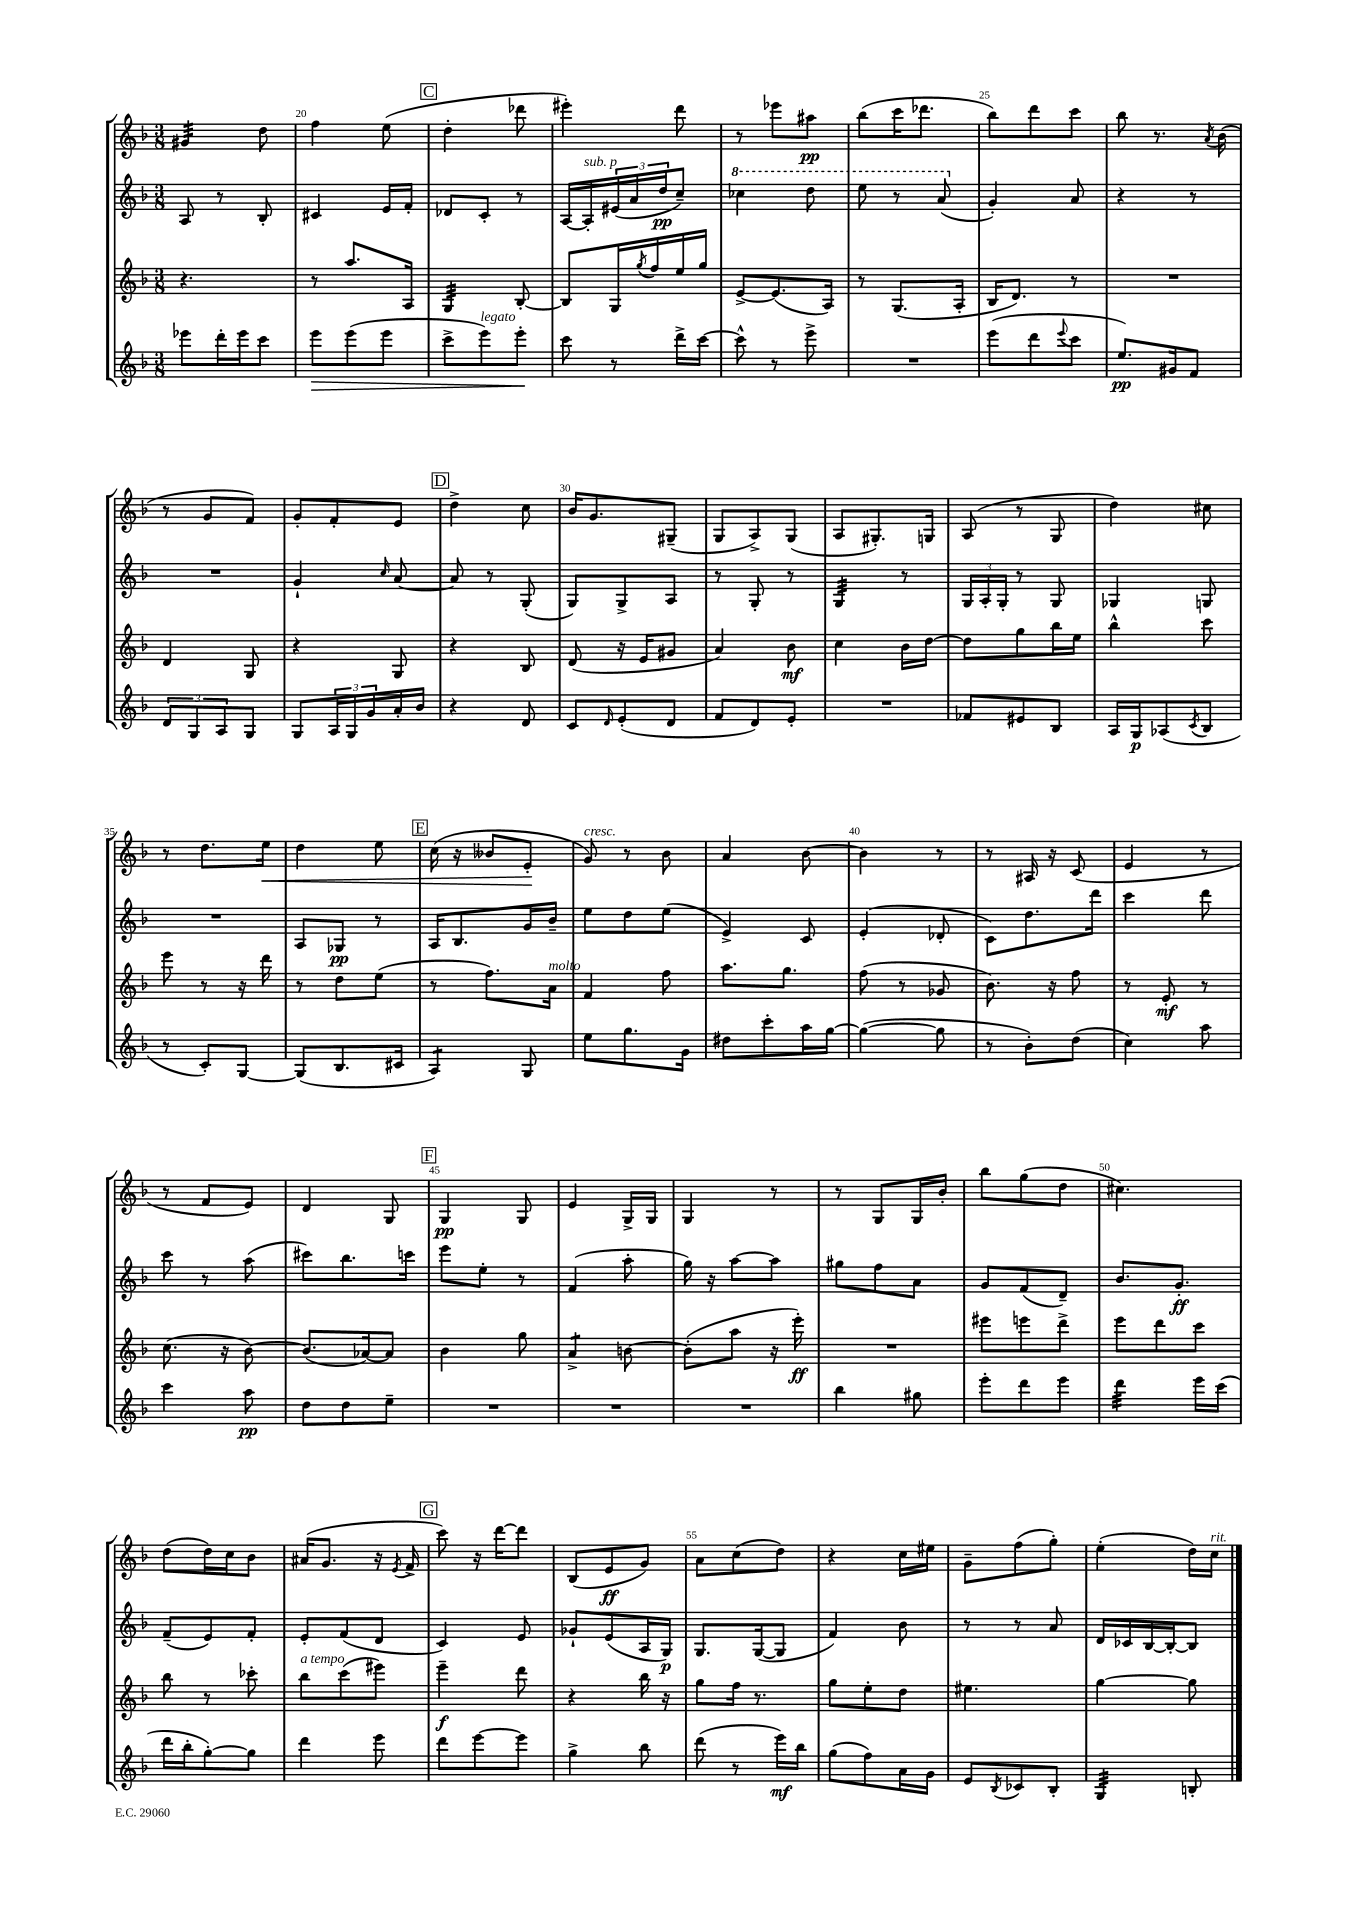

**kern	**kern	**kern	**kern
*staff4	*staff3	*staff2	*staff1
*clefG2	*clefG2	*clefG2	*clefG2
*k[b-]	*k[b-]	*k[b-]	*k[b-]
*M3/8	*M3/8	*M3/8	*M3/8
8eee-	4.r	8A	4g#
16ddd'	.	8r	.
16eee-	.	.	.
8ccc	.	8B-'	8dd
=	=	=	=
8eee	8r	4c#	4ff
(8eee	8.aa	.	.
8eee	.	16e	(8ee
.	16A	16f'	.
=	=	=	=
8ccc^	4G	8d-	4dd'
8eee)	.	8c'	.
8eee'	[8B-'	8r	8ddd-
=	=	=	=
8ccc	8B-]	[16A	4eee#')
.	.	16A']	.
8r	16G	(24e#	.
.	.	24a	.
.	8qgg	.	.
.	16ff	.	.
.	.	24dd	.
16ddd^	16ee	8cc~)	8ddd
[16ccc	16gg	.	.
=	=	=	=
8ccc^^]	[8e^	4ccc-	8r
8r	(8.e]	.	8eee-
8eee^	.	8ddd	8aa#
.	16A)	.	.
=	=	=	=
4.r	8r	8eee	(8bb-
.	(8.G	8r	16ccc
.	.	.	8.ddd-
.	.	(8aa	.
.	16A'	.	.
=	=	=	=
(8eee	16B-	4g')	8bb-)
.	8.d)	.	.
8ddd	.	.	8ddd
8qqeee	.	.	.
8ccc	8r	8a	8ccc
=	=	=	=
8.ee)	4.r	4r	8bb-
.	.	.	8.r
16g#	.	.	.
8f	.	8r	.
.	.	.	8qa
.	.	.	(16b-
=	=	=	=
12d	4d	4.r	8r
12G	.	.	.
.	.	.	8g
12A	.	.	.
8G	8G	.	8f)
=	=	=	=
8G	4r	4g`	8g'
24A	.	.	8f'
24G	.	.	.
24g	.	.	.
.	.	16qqcc	.
16a'	8G	[8a	8e
16b-	.	.	.
=	=	=	=
4r	4r	8a]	4dd^
.	.	8r	.
8d	8B-	(8G'	8cc
=	=	=	=
8c	(8d	8G)	16b-
.	.	.	8.g
16qqd	.	.	.
(8e'	16r	8G^	.
.	16e	.	.
8d	8g#	8A	(8G#~
=	=	=	=
8f	4a)	8r	8G
8d)	.	8G'	8A^)
8e'	8b-	8r	(8G
=	=	=	=
4.r	4cc	4G	8A
.	.	.	8.G#')
.	16b-	8r	.
.	[16dd	.	16G
=	=	=	=
8f-	8dd]	24G	(8A
.	.	24A'	.
.	.	24G'	.
8e#	8gg	8r	8r
8B-	16bb-	8G	8G
.	16ee	.	.
=	=	=	=
16A	4bb-^^	4G-	4dd)
16G	.	.	.
(8A-	.	.	.
8qc	.	.	.
8B-	8ccc	8G	8cc#
=	=	=	=
8r	8eee	4.r	8r
8c')	8r	.	8.dd
[8G	16r	.	.
.	16ddd	.	16ee
=	=	=	=
(8G]	8r	8A	4dd
8.B-	8dd	8G-	.
.	(8ee	8r	8ee
16c#	.	.	.
=	=	=	=
4A)	8r	16A	(16cc
.	.	8.B-	16r
.	8.ff)	.	8b--
8G	.	16g	8e'
.	16a	16b-~	.
=	=	=	=
8ee	4f	8ee	8g)
8.gg	.	8dd	8r
.	8ff	(8ee	8b-
16g	.	.	.
=	=	=	=
8dd#	8.aa	4e^)	4a
8ccc'	.	.	.
.	8.gg	.	.
16aa	.	8c	[8b-
[16gg	.	.	.
=	=	=	=
(4gg_	(8ff	(4e'	4b-]
.	8r	.	.
8gg]	8g-	8d-'	8r
=	=	=	=
8r	8.b-)	8c)	8r
8b-')	.	8.dd	16A#
.	16r	.	16r
(8dd	8ff	.	(8c
.	.	16ddd	.
=	=	=	=
4cc)	8r	4ccc	4e
.	8e'	.	.
8aa	8r	8ddd	8r
=	=	=	=
4ccc	(8.cc	8ccc	8r
.	.	8r	8f
.	16r	.	.
8aa	[8b-)	(8aa	8e)
=	=	=	=
8dd	(8.b-]	8ccc#)	4d
8dd	.	8.bb-	.
.	[16a-)	.	.
8ee~	8a-]	.	8G
.	.	16ccc	.
=	=	=	=
4.r	4b-	8eee	4G
.	.	8ee'	.
.	8gg	8r	8G
=	=	=	=
4.r	4a^	(4f	4e
.	[8b	8aa'	16G^
.	.	.	16G
=	=	=	=
4.r	(8b']	16gg)	4G
.	.	16r	.
.	8aa	[8aa	.
.	16r	8aa]	8r
.	16eee')	.	.
=	=	=	=
4bb-	4.r	8gg#	8r
.	.	8ff	8G
8gg#	.	8a	16G
.	.	.	16b-'
=	=	=	=
8eee'	8eee#	8g	8bb-
8ddd	8eee	(8f	(8gg
8eee	8ddd^	8d~)	8dd
=	=	=	=
4ddd	8eee	8.b-	4.cc#)
.	8ddd	.	.
.	.	8.g'	.
16eee	8ccc	.	.
(16ccc	.	.	.
=	=	=	=
16ddd	8bb-	(8f~	(8dd
16bb-'	.	.	.
[8gg')	8r	8e)	16dd)
.	.	.	16cc
8gg]	8ccc-'	8f'	8b-
=	=	=	=
4ddd	8bb-	8e'	(16a#
.	.	.	8.g
.	(8ccc	(8f	.
8eee	8eee#)	8d	16r
.	.	.	8qe
.	.	.	16f^
=	=	=	=
8ddd	4eee~	4c)	8ccc)
[8eee	.	.	16r
.	.	.	[16ddd
8eee]	8ddd	8e	8ddd]
=	=	=	=
4gg^	4r	8g-`	(8B-
.	.	(8e	8e
8bb-	16bb-	16A	8g)
.	16r	16G)	.
=	=	=	=
(8ddd	8gg	8.G	8a
8r	16ff	.	(8cc
.	8.r	([16G	.
16eee)	.	8G]	8dd)
16bb-	.	.	.
=	=	=	=
(8gg	8gg	4f)	4r
8ff)	8ee'	.	.
16a	8dd	8b-	16cc
16g	.	.	16ee#
=	=	=	=
8e	4.ee#	8r	8g~
8qB-	.	.	.
8c-	.	8r	(8ff
8B-'	.	8a	8gg')
=	=	=	=
4G	[4gg	16d	(4ee'
.	.	16c-	.
.	.	[16B-	.
.	.	16B-'_	.
8B'	8gg]	8B-]	16dd)
.	.	.	16cc
==	==	==	==
*-	*-	*-	*-
